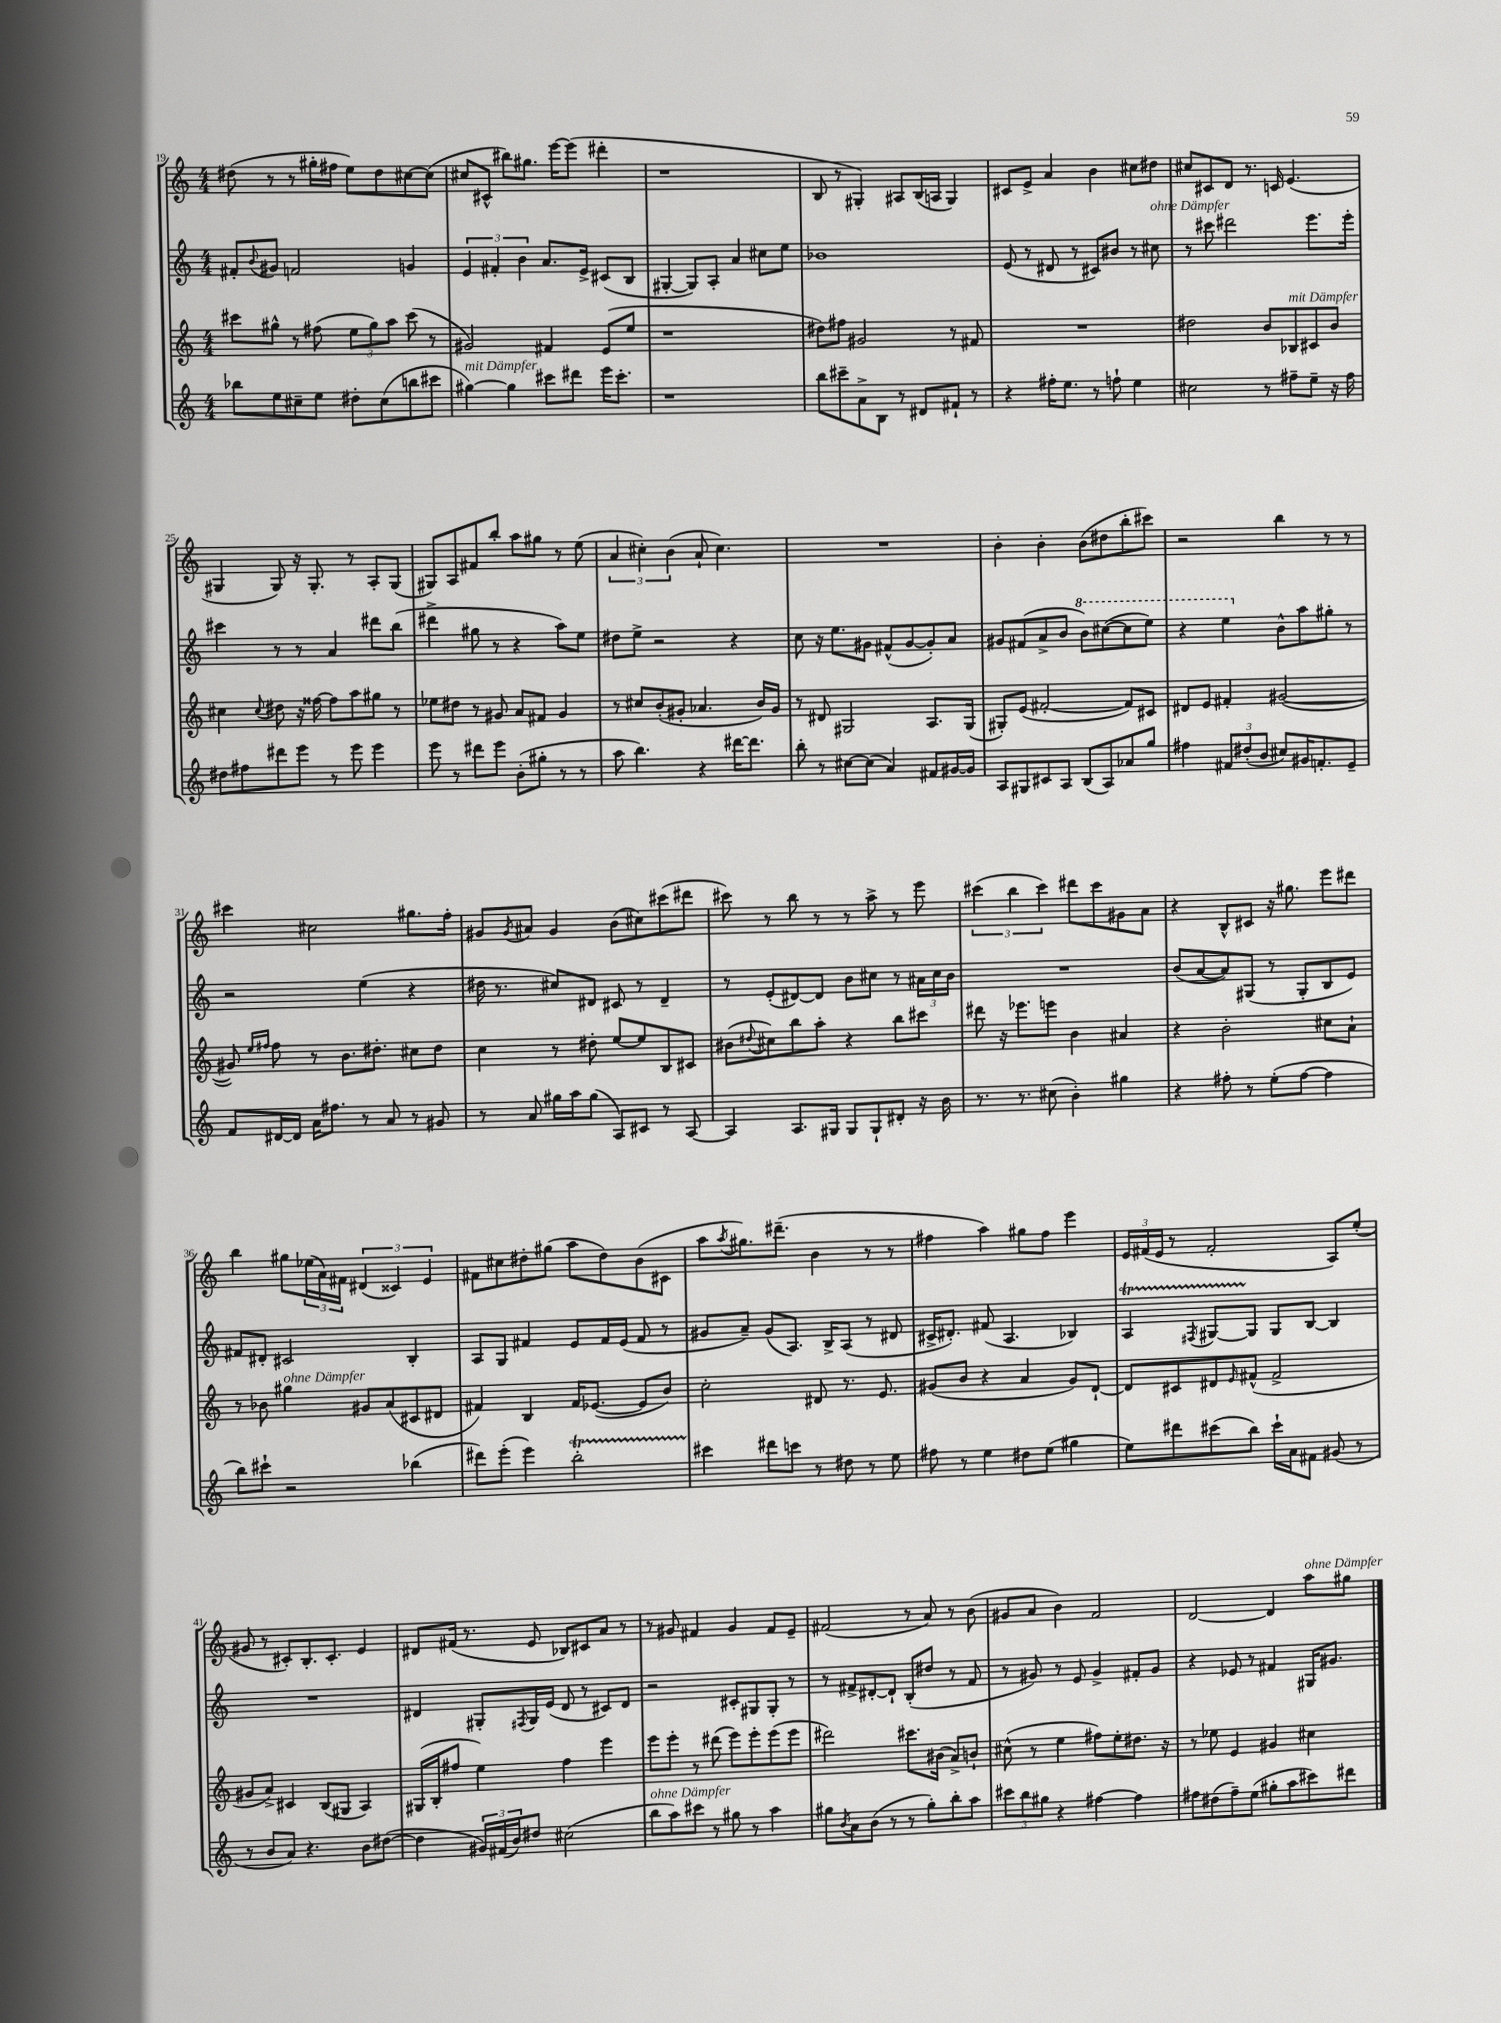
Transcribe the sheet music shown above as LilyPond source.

<<
\new StaffGroup <<
\new Staff = "s0" {
    \clef treble \key c \major \numericTimeSignature \time 4/4
    dis''8( r8 r8 gis''16-. fis''16 e''8) dis''8 cis''8~ cis''8( |
    cis''8 cis'8-^ bis''8) gis''8. e'''16~ e'''8( dis'''4-. |
    r1 |
    b8 r8 gis4-.) ais8 b16( a16 gis4) |
    cis'8 e'8-> a'4 b'4 cis''8 dis''8 |
    cis''8 cis'8 d'8 r8. c'16 e'4.( |
    gis4 gis8) r16 gis8.-. r8 a8-. gis8( |
    gis8) a8 fis'8 b''8-. a''8 gis''8 r8 e''8( |
    \tuplet 3/2 { a'4 cis''4-.) b'4( } a'8-! cis''4.) |
    R1 |
    b'4-. b'4-. b'8( dis''8 b''8-. cis'''8) |
    r2 b''4 r8 r8 |
    cis'''4 cis''2 gis''8. f''16-. |
    gis'8 \acciaccatura { gis'8 } ais'8 gis'4 b'8( cis''8) cis'''8( dis'''8 |
    cis'''8) r8 b''8 r8 r8 a''8-> r8 e'''8 |
    \tuplet 3/2 { cis'''4( b''4 cis'''4) } dis'''8 cis'''8 gis'8 a'8 |
    r4 b8-^ cis'8 r16 gis''8. e'''8 dis'''8 |
    b''4 gis''8 \tuplet 3/2 { ees''16( a'16) fis'16 } \tuplet 3/2 { dis'4( cisis'4) e'4 } |
    fis'8 cis''8 dis''8-. gis''8( a''8 dis''8) b'8( cis'8 |
    a''8 \acciaccatura { a''8 } gis''8.) dis'''8.--( b'4 r8 r8 |
    fis''4 a''4) gis''8 fis''8 e'''4 |
    \tuplet 3/2 { e'16 fis'16( e'16 } r8 fis'2-. a8) e''8-.( |
    gis'8 r8 cis'8-.) b8.-. cis'8.-. e'4 |
    dis'8 fis'16( r8. e'8 bes8) cis'8 a'8 r8 |
    r8 gis'8 fis'4 gis'4 fis'8 e'8-- |
    fis'2( r8 a'8) r8 b'8( |
    gis'8 a'8 b'4) f'2 |
    d'2~ d'4 a''8^\markup { \italic "ohne Dämpfer" } gis''8 \bar "|." |
}
\new Staff = "s1" {
    \clef treble \key c \major \numericTimeSignature \time 4/4
    fis'8-. \appoggiatura { b'8 } gis'8 f'2 g'4 |
    \tuplet 3/2 { e'4 fis'4-. b'4 } a'8. e'16-> cis'8( b8 |
    gis4~-. gis8) a8-. a'4 cis''8 e''8 |
    bes'1 |
    e'8( r8 dis'8 r8 cis'8) bis'8 r8 cis''8^\markup { \italic "ohne Dämpfer" } |
    r8 cis'''8 dis'''2 e'''8. e'''16-. |
    cis'''4 r8 r8 a'4 dis'''8 b''8( |
    dis'''4-> gis''8 r8 r4 a''8) e''8 |
    dis''8 e''8-> r2 r4 |
    c''8 r16 e''8. gis'8 fis'8-^( gis'8~ gis'8-.) a'8 |
    gis'8 fis'8( a'8-> b'8 \ottava #1 b''8) cis'''8~( cis'''8 e'''8) |
    r4 e'''4 \ottava #0 b'8-^ a''8 gis''8-. r8 |
    r2 e''4( r4 |
    dis''16 r8. cis''8) dis'8 cis'8 r8 dis'4-- |
    r8 e'8-.( dis'8~) dis'8 b'8 cis''8 r8 \tuplet 3/2 { ais'16 cis''16 b'16 } |
    R1 |
    b'8( a'8~ a'8) gis8( r8 gis8-. b8 e'8) |
    fis'8 dis'8-. cis'2 b4-. |
    a8 g8 fis'4 e'8 fis'16 e'16( fis'8 r8 |
    gis'8 a'8--) gis'8( a8.) b16-> a8( r8 dis'8 |
    cis'16-> dis'8.-.) fis'8( a4. bes4) |
    a4\startTrillSpan \acciaccatura { fis8 } gis8~ gis8\stopTrillSpan gis8 b8~ b4 |
    R1 |
    dis'4 gis8-. \acciaccatura { fis8 } gis16 e'16( dis'8 r8 cis'8) dis'8 |
    r2 cis'8-. gis8 gis8-. r8 |
    r8 fis'8-> dis'8~-. dis'8-! b8-.( dis''8 r8 fis'8 |
    r8 gis'8) r8 e'8 gis'4-> fis'8-. gis'8 |
    r4 ees'8 r8 fis'4 gis16 gis'8. \bar "|." |
}
\new Staff = "s2" {
    \clef treble \key c \major \numericTimeSignature \time 4/4
    cis'''8 gis''8-^ r8 fis''8( \tuplet 3/2 { e''8 gis''8) a''8 } cis'''8( r8 |
    gis'2) fis'4 e'8( e''8 |
    r1 |
    dis''8) fis''8 gis'2 r8 fis'8 |
    R1 |
    dis''2 b'8 bes8^\markup { \italic "mit Dämpfer" } cis'8 b'8 |
    cis''4 \appoggiatura { cis''8 } dis''8 r16 fisis''16~ fisis''8 a''8 gis''8 r8 |
    ees''8 dis''8 r8 gis'8 a'8 fis'8 gis'4 |
    r8 cis''8 b'8-.( gis'8-. aes'4. b'16) gis'16 |
    r8 dis'8 gis2 a8. gis16( |
    gis8-.) e'8( fis'2~-. fis'8) cis'8 |
    dis'8 e'8 fis'4-. gis'2~( |
    gis'8) \grace { e''16 fis''16 } fis''8 r8 b'8. dis''8.-. cis''8 dis''8 |
    c''4 r8 dis''8-. e''8~ e''8 b8 cis'8 |
    bis'8( \appoggiatura { dis''8 } cis''8) b''8 a''8-. r4 b''8 cis'''8 |
    dis'''8 r16 ees'''8. e'''8 b'4 ais'4 |
    r4 b'2-. cis''8 a'8-! |
    r8 bes'8 gis''4^\markup { \italic "ohne Dämpfer" } gis'8 a'8( cis'8 dis'8 |
    fis'4) b4 fis'16 ees'8.~( ees'8 b'8) |
    c''2-. dis'8 r8. e'8. |
    gis'8( b'8 r4 a'4 gis'8) d'8~-! |
    d'8 cis'8 dis'8 \grace { e'16 } fis'8-^( fis'2-> |
    gis'8 a'8->) cis'4 b8( gis8 a4) |
    gis16( b16-. fis''8 e''4) fis''4 e'''4 |
    e'''8 e'''8-. r8 dis'''8( e'''8) e'''8-. e'''8( e'''8 |
    dis'''2) cis'''8. bis'16( a'8->) b'8-! |
    cis''8-^( r8 e''4 fis''8) e''8-. dis''8. r16 |
    r8 ees''8 e'4 gis'4 cis''4 \bar "|." |
}
\new Staff = "s3" {
    \clef treble \key c \major \numericTimeSignature \time 4/4
    bes''8 e''8 cis''8-- e''8 dis''8-. cis''8( b''8 cis'''8 |
    gis''4~^\markup { \italic "mit Dämpfer" }) gis''4 cis'''8 dis'''8 e'''16 cis'''8.-. |
    r1 |
    b''8 cis'''8-- a'8-> b8 r8 dis'8 fis'8-! r8 |
    r4 fis''16-. e''8. r8 f''8-! e''4 |
    cis''2 r8 fis''8-- e''8-- r16 fis''16 |
    dis''8 fis''8 dis'''8 e'''8 r8 e'''8 e'''4 |
    e'''8 r8 dis'''8 e'''8 b'8-.( gis''8-. r8 r8 |
    a''8 b''4.) r4 dis'''16~ dis'''8. |
    b''8-. r8 cis''8~ cis''8( a'4) fis'8 gis'16~ gis'16 |
    a8 gis8 cis'8 a8 b8( a8) aes'8 g''8 |
    fis''4 \tuplet 3/2 { fis'8 dis''8-.( b'8 } cis''8) gis'16 f'8.-. e'8-- |
    f'8 dis'16~ dis'16 a'16 fis''8. r8 a'8 r8 gis'8 |
    r8 a'8 gis''16 a''16 gis''8( a8) cis'8 r8 a8~ |
    a4 a8. gis16 gis8 gis8-! dis'8-. r16 b'16 |
    r8. r8. cis''8( b'4-.) gis''4 |
    r4 fis''8-. r8 e''8-.( fis''8~ fis''4 |
    b''8) cis'''8-! r2 bes''4( |
    dis'''8) e'''8-.( e'''4) b''2-.\startTrillSpan |
    cis'''4\stopTrillSpan dis'''8 c'''8 r8 dis''8 r8 e''8 |
    fis''8 r8 e''4 dis''8 e''8( gis''4 |
    e''8) dis'''8 cis'''8( b''8) cis'''16-! a'16 fis'8 gis'8( r8 |
    r8 b'8 a'8) r4. b'8 dis''8~( |
    dis''4 \tuplet 3/2 { gis'16) fis'16( b'16) } dis''8 cis''2( |
    b''8^\markup { \italic "ohne Dämpfer" } a''8) cis'''8 r8 gis''8 r8 a''4 |
    gis''8 \acciaccatura { b'8 } a'8 b'8( r8 r8 gis''8-.) b''8-. a''8 |
    \tuplet 3/2 { cis'''8 b''8 gis''8 } r4 fis''4~ fis''4 |
    fis''8 dis''8( fis''8--) e''8( gis''8-. a''8 cis'''8) dis'''8 \bar "|." |
}
>>
>>
\layout { \context { \Score currentBarNumber = #19 } }
